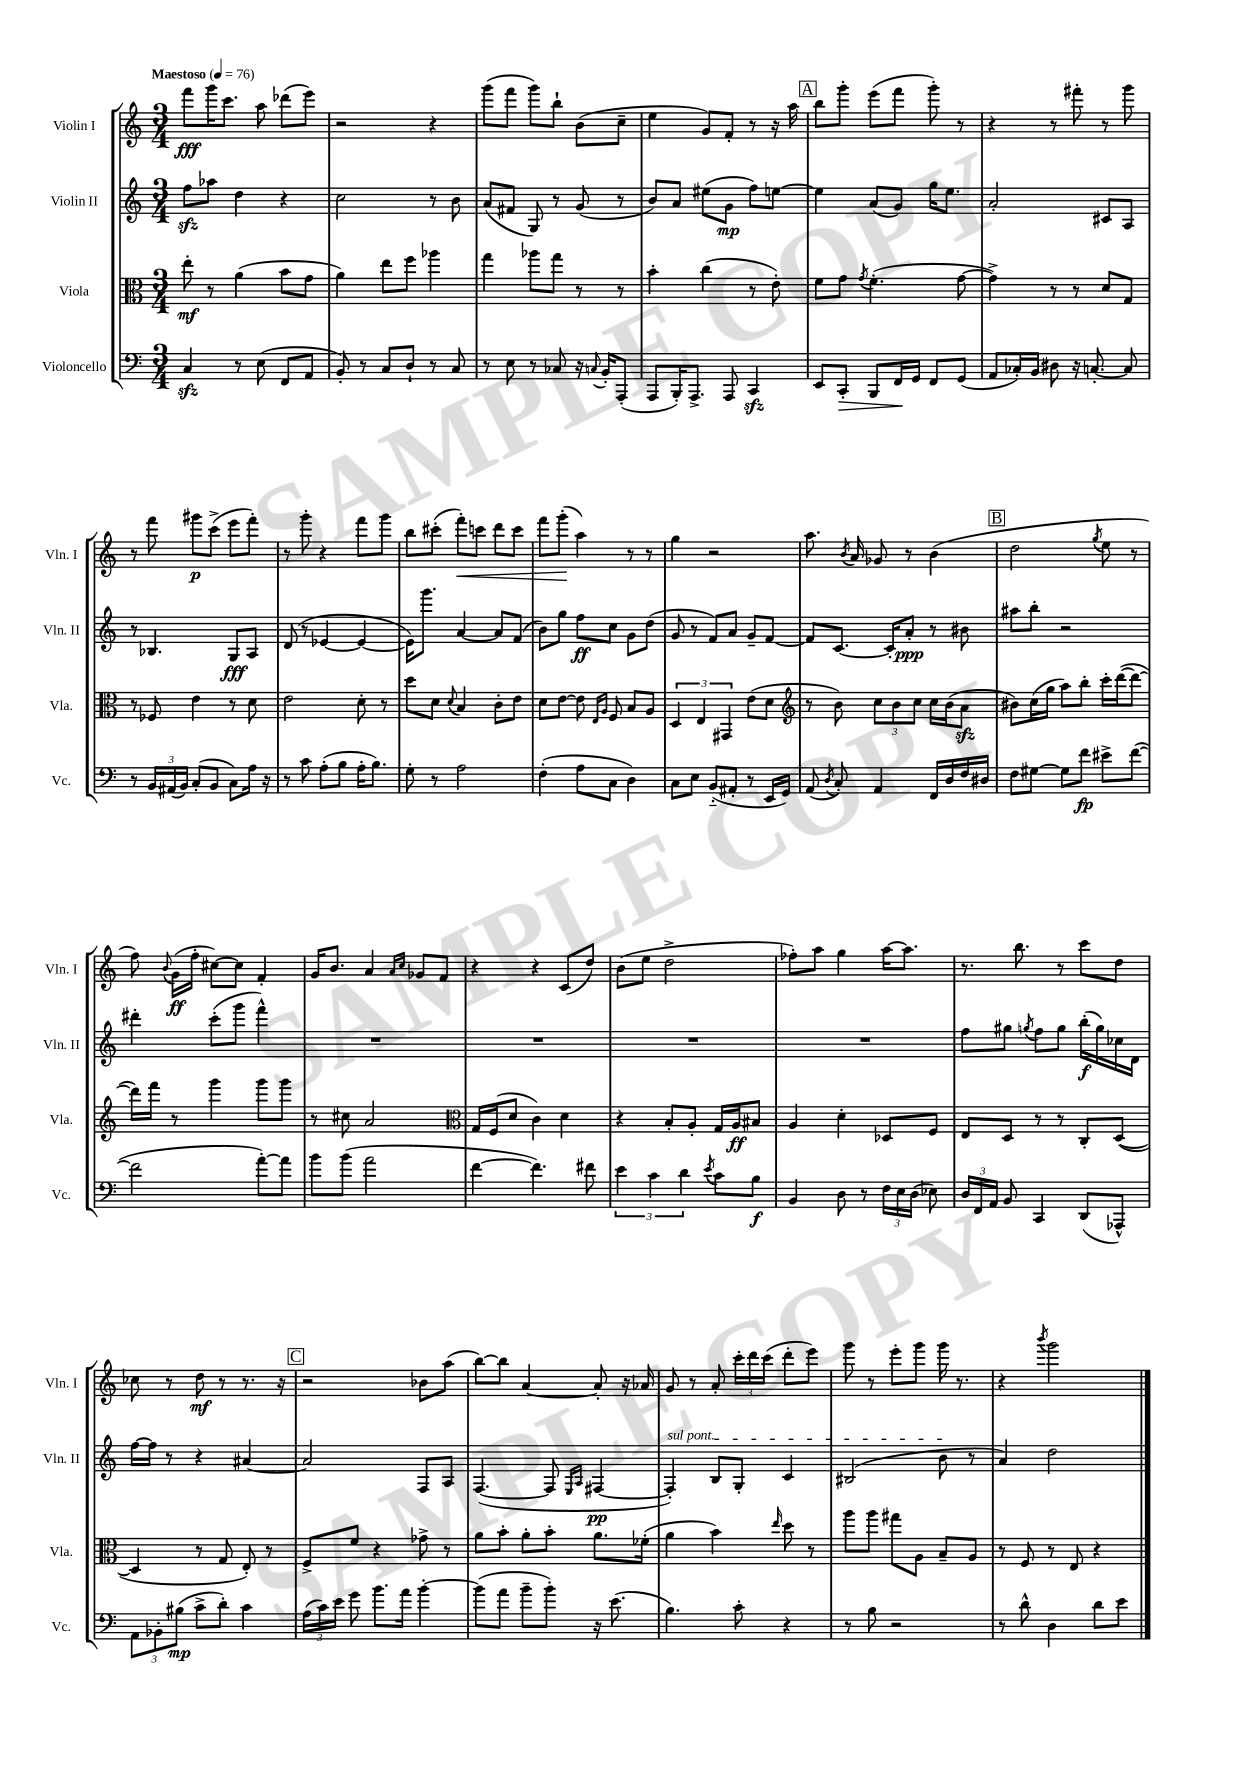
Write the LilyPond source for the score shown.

<<
\new StaffGroup <<
\new Staff = "s0" \with { instrumentName = "Violin I" shortInstrumentName = "Vln. I" } {
    \clef treble \key c \major \numericTimeSignature \time 3/4 \tempo "Maestoso" 4 = 76
    \autoBeamOff f'''8[\fff g'''16 c'''8.] a''8 des'''8[( e'''8]) |
    r2 r4 |
    g'''8[( f'''8] g'''8[) b''8]-! b'8[( c''8]-- |
    e''4 g'8[) f'8]-. r8 r16 a''16 |
    \mark \markup { \box "A" } b''8[ g'''8]-. e'''8[( f'''8] g'''8-.) r8 |
    r4 r8 fis'''8-. r8 g'''8 |
    r8 f'''8 gis'''8[\p c'''8]->( e'''8[ f'''8]-.) |
    r8 g'''8-. r4 f'''8[ g'''8] |
    b''8[ cis'''8]-.( f'''8[-.\<) c'''8] d'''8[ c'''8] |
    f'''8[ g'''8]-.\!( a''4) r8 r8 |
    g''4 r2 |
    a''8. \acciaccatura { b'8 } a'16 ges'8 r8 b'4( |
    \mark \markup { \box "B" } d''2 \acciaccatura { g''8 } e''8 r8 |
    f''8) \appoggiatura { b'8 } g'16[\ff( f''16]-. cis''8[~) cis''8] f'4-. |
    g'16[ b'8.] a'4 \grace { a'16[ c''16] } ges'8[ f'8] |
    r4 r4 c'8[( d''8]) |
    b'8[( e''8] d''2-> |
    fes''8[-.) a''8] g''4 a''16[~ a''8.] |
    r8. b''8. r8 c'''8[ d''8] |
    ces''8 r8 d''8\mf r8 r8. r16 |
    \mark \markup { \box "C" } r2 bes'8[ a''8]( |
    b''8[~) b''8] a'4~ a'8-. r16 aes'16 |
    g'8 r8 a'8-. \tuplet 3/2 { c'''16[-. d'''16 c'''16]( } d'''8[-. e'''8]) |
    g'''8 r8 e'''8[-. g'''8] g'''16 r8. |
    r4 \acciaccatura { b'''8 } g'''2 \bar "|." |
}
\new Staff = "s1" \with { instrumentName = "Violin II" shortInstrumentName = "Vln. II" } {
    \clef treble \key c \major \numericTimeSignature \time 3/4
    \autoBeamOff f''8[\sfz aes''8] d''4 r4 |
    c''2 r8 b'8 |
    a'8[( fis'8] g8) r8 g'8( r8 |
    b'8[) a'8] eis''8[( g'8]\mp f''8[) e''8]~ |
    \mark \markup { \box "A" } e''4 a'8[( g'8]) g''16[ e''8.] |
    a'2-. cis'8[ a8] |
    r8 bes4. g8[\fff a8] |
    d'8( r8 ees'4~ ees'4~ |
    ees'16[) g'''8.] a'4~ a'8[ f'8]( |
    b'8[) g''8] f''8[\ff c''8] g'8[ d''8]( |
    g'8 r8 f'8[) a'8] g'8[-- f'8]~ |
    f'8[ c'8.]~ c'16[-. a'8]-.\ppp r8 bis'8 |
    \mark \markup { \box "B" } ais''8[ b''8]-. r2 |
    dis'''4-. c'''8[-.( g'''8] f'''4-^) |
    R2. |
    R2. |
    R2. |
    R2. |
    f''8[ gis''8] \acciaccatura { g''8 } f''8[ g''8] b''16[-.\f( g''16) ces''16 d'16] |
    f''16[~ f''16] r8 r4 ais'4~ |
    \mark \markup { \box "C" } ais'2 f8[ a8] |
    f4.~( f8 \grace { e16[ a16] } fis4~\pp |
    \once \override TextSpanner.bound-details.left.text = \markup { \italic "sul pont." } fis4-.\startTextSpan) b8[ g8]-. c'4 |
    bis2( b'8\stopTextSpan r8 |
    a'4) d''2 \bar "|." |
}
\new Staff = "s2" \with { instrumentName = "Viola" shortInstrumentName = "Vla." } {
    \clef alto \key c \major \numericTimeSignature \time 3/4
    \autoBeamOff e''8-.\mf r8 a'4( b'8[ g'8] |
    a'4) e''8[ f''8] aes''4 |
    g''4 aes''8[ g''8] r8 r8 |
    b'4-. c''4( r8 e'8-.) |
    \mark \markup { \box "A" } f'8[ g'8] \acciaccatura { g'8 } f'4.-.( g'8~ |
    g'4->) r8 r8 d'8[ g8] |
    r8 fes8 e'4 r8 d'8 |
    e'2 d'8-. r8 |
    d''8[ d'8] \appoggiatura { d'8 } b4 c'8[-. e'8] |
    d'8[ e'8]~ e'8 \grace { e16[ a16] } f8 b8[ a8] |
    \tuplet 3/2 { d4 e4 gis,4 } e'8[( d'8] |
    \clef treble r8 b'8) \tuplet 3/2 { c''8[ b'8 c''8] } c''16[ b'16( a'8]\sfz |
    \mark \markup { \box "B" } bis'8[) c''16( g''16] a''8[) b''8]-. c'''16[-. d'''16~( d'''8]~ |
    d'''16[) f'''16] r8 g'''4 g'''8[ g'''8] |
    r8 cis''8 a'2 |
    \clef alto g16[ f16( d'8] c'4) d'4 |
    r4 b8[-. a8]-. g16[ a16\ff bis8] |
    a4 d'4-. des8[ f8] |
    e8[ d8] r8 r8 c8[-. d8]~( |
    d4 r8 g8 e8-.) r8 |
    \mark \markup { \box "C" } f8[-> f'8] r4 ges'8-> r8 |
    a'8[ b'8]-. a'8[-. b'8]-. a'8.[ fes'16]-.( |
    a'4 b'4) \grace { e''16 } d''8 r8 |
    a''8[ a''8] gis''8[ a8] b8[-- a8] |
    r8 f8 r8 e8 r4 \bar "|." |
}
\new Staff = "s3" \with { instrumentName = "Violoncello" shortInstrumentName = "Vc." } {
    \clef bass \key c \major \numericTimeSignature \time 3/4
    \autoBeamOff c4\sfz r8 e8( f,8[ a,8] |
    b,8-.) r8 c8[ d8]-! r8 c8 |
    r8 e8 r8 ces8 r16 \appoggiatura { c8 } b,16[-. a,,8]-.( |
    a,,8[ b,,16-.) a,,8.]-> a,,8 c,4\sfz |
    \mark \markup { \box "A" } e,8[ c,8]-.\> b,,8[ f,16\! g,16] f,8[ g,8]( |
    a,8[ ces16-.) b,16] dis8 r16 c8.~-. c8 |
    r8 \tuplet 3/2 { b,16[ ais,16( b,16]) } c8[-.( b,8] c8[) a16] r16 |
    r8 c'8 a8[-.( b8] a16[-. b8.]) |
    g8-. r8 a2 |
    f4-.( a8[ c8] d4) |
    c8[ e8] b,8[-_( ais,8]-. r8 e,16[ g,16]) |
    a,8( \acciaccatura { d8 } c8-.) a,4 f,16[ d16 f16 dis16] |
    \mark \markup { \box "B" } f8[ gis8]~ gis8[ f'8]\fp eis'8[-> f'8]~( |
    f'2 a'8[~-.) a'8] |
    b'8[ b'8]( a'2 |
    f'4~ f'4.) fis'8 |
    \tuplet 3/2 { e'4 c'4 d'4 } \acciaccatura { e'8 } c'8[ b8]\f |
    b,4 d8 r8 \tuplet 3/2 { f16[ e16 d16]( } ees8) |
    \tuplet 3/2 { d16[ f,16 a,16] } b,8 c,4 d,8[( aes,,8]-^) |
    \tuplet 3/2 { a,8[ bes,8-. bis8]\mp( } c'8[-> d'8]-.) c'4 |
    \mark \markup { \box "C" } \tuplet 3/2 { a16[( c'16) e'16] } g'8 b'8.[ a'16] b'4~-. |
    b'8[( a'8] b'8[-- b'8]-.) r16 e'8.( |
    b4.) c'8-. r4 |
    r8 b8 r2 |
    r8 d'8-^ d4 d'8[ e'8] \bar "|." |
}
>>
>>
\layout { \context { \Score \remove "Bar_number_engraver" } }
